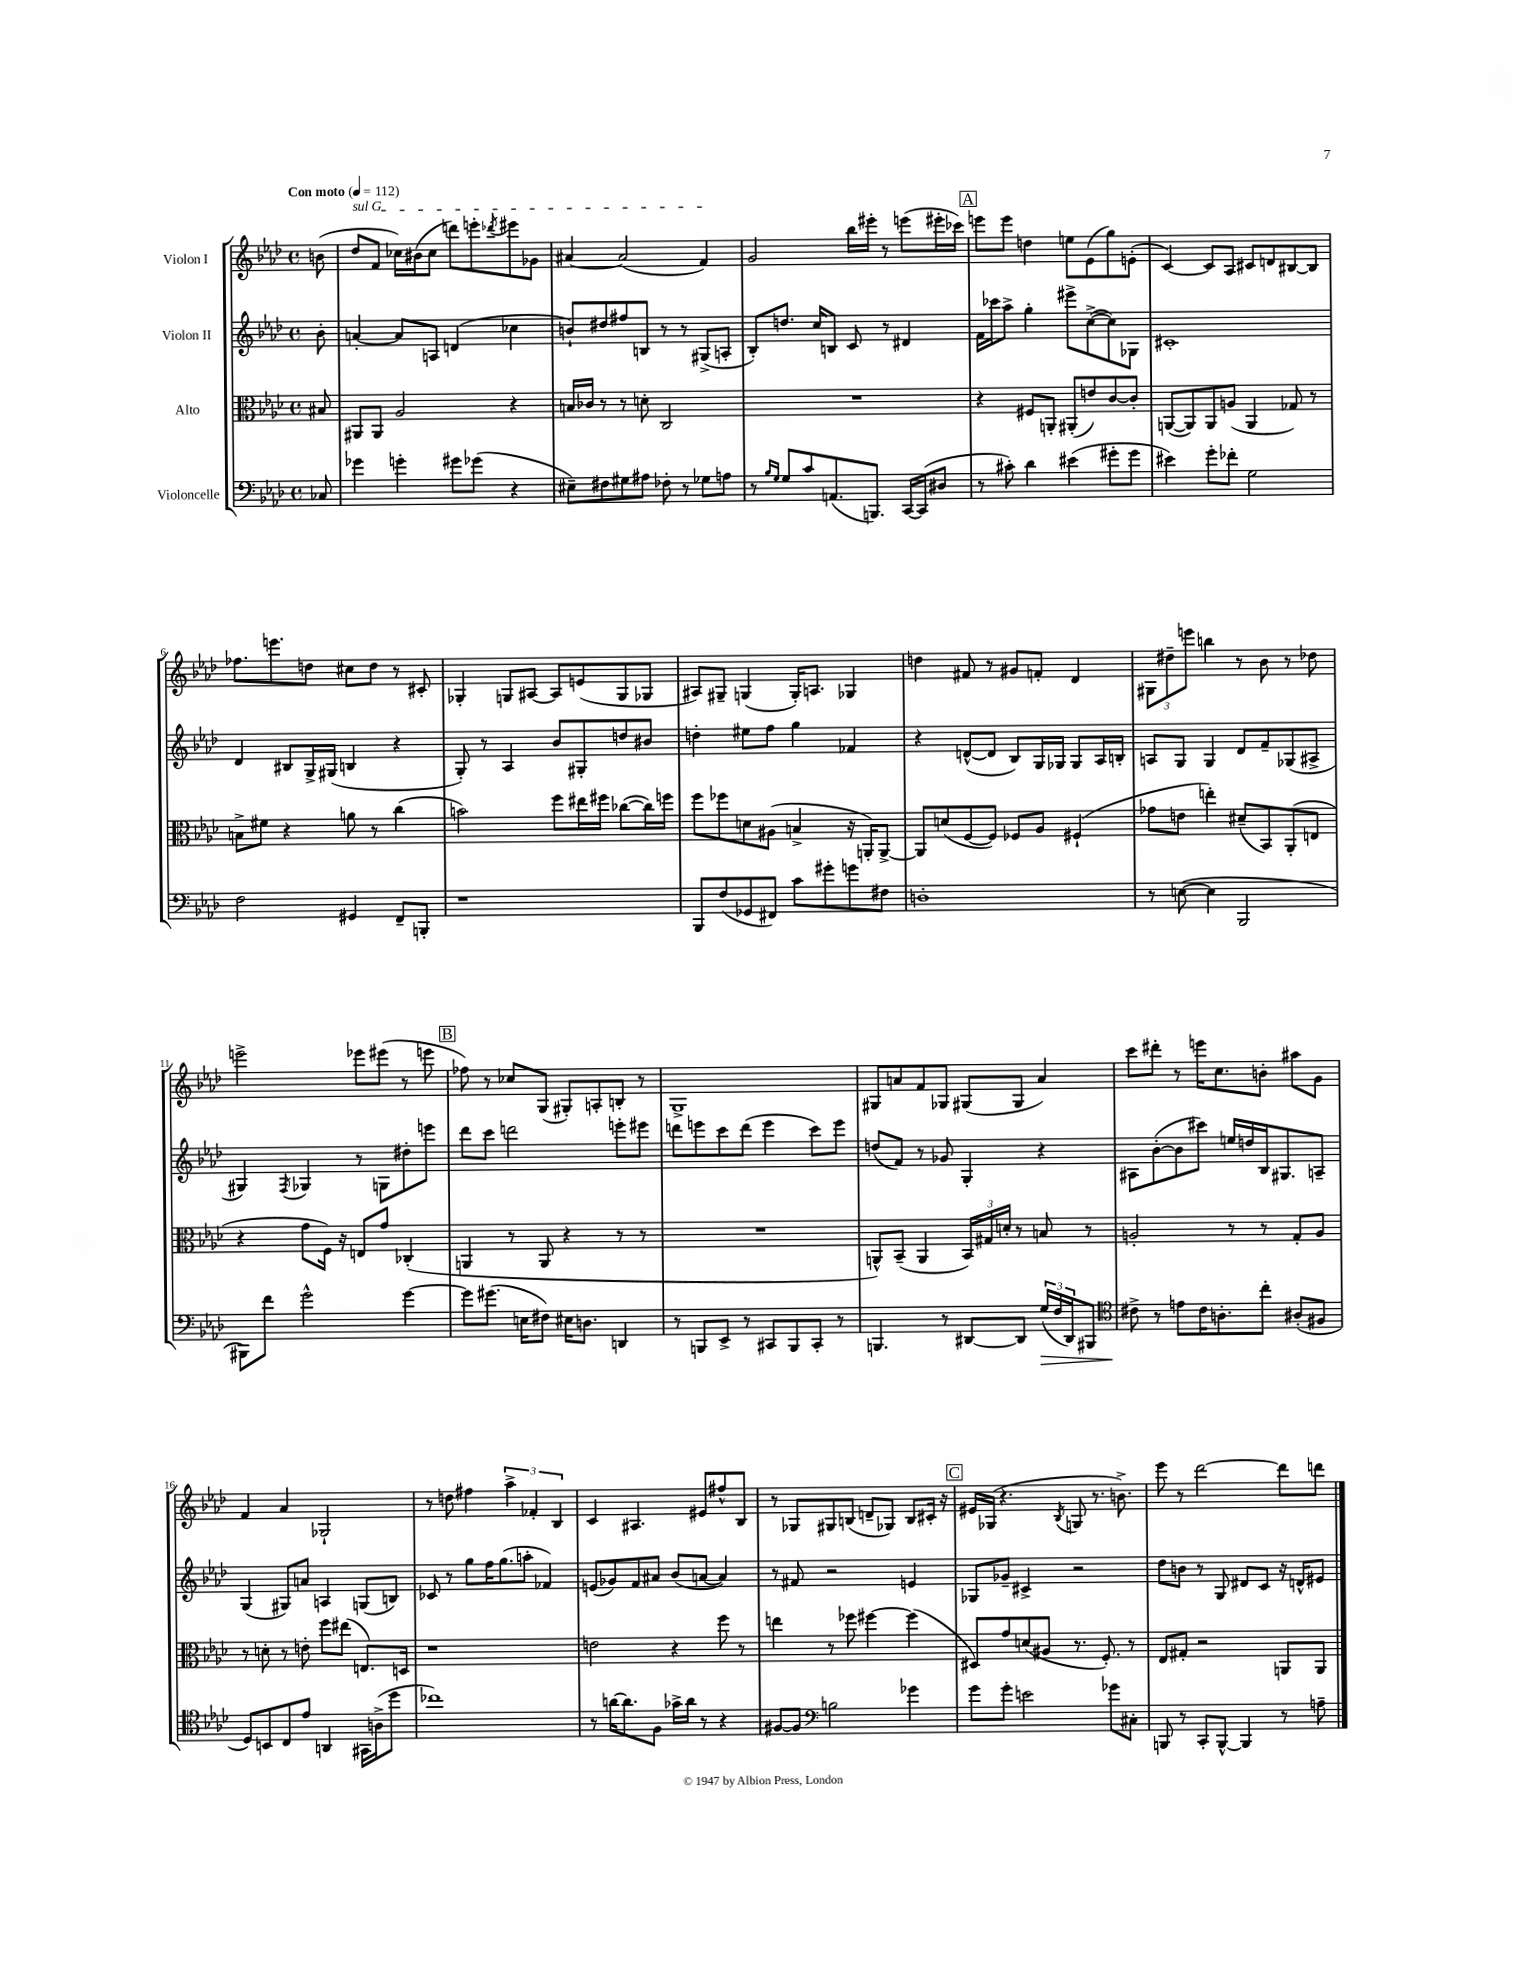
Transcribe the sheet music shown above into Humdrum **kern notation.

**kern	**kern	**kern	**kern
*staff4	*staff3	*staff2	*staff1
*clefF4	*clefC3	*clefG2	*clefG2
*k[b-e-a-d-]	*k[b-e-a-d-]	*k[b-e-a-d-]	*k[b-e-a-d-]
*M4/4	*M4/4	*M4/4	*M4/4
*met(c)	*met(c)	*met(c)	*met(c)
*MM112	*MM112	*MM112	*MM112
8C-/	8B#/	8b-'\	(8b\
=	=	=	=
4g-\	8AA#/L	[4a'/	8dd-/L
.	8AA#/J	.	8f/J
4g'\	2A-/	8a/]L	16cc-\LL)
.	.	.	(16b#\J
.	.	8A/J	8cc-\J
8g#\L	.	(4d/	8ddd\L)
(8g-\J	.	.	8eee'\
.	.	.	8qddd-/
4r	4r	4cc-\	8eee#\
.	.	.	8g-\J
=	=	=	=
8E#~\L)	16B/LL	8b`/L)	[4a#/
.	16c-/JJ	.	.
8F#\	8r	8dd#/	.
8G#\	8r	8ff#/	(2a#/]
8A#\J	8d'\	8B/J	.
8F-'\	2C/	8r	.
8r	.	8r	.
8G-\L	.	(8G#^/L	4f/)
8A\J	.	8A'/J	.
=	=	=	=
8r	1r	8B-'/L)	2g/
16qqB-/LL	.	.	.
16qqG/JJ	.	.	.
8G/L	.	8.dd/J	.
8c/	.	.	.
.	.	16cc/LK	.
(8.AA/	.	8B/J	.
.	.	8c/	16bb-\LL
8.BBB/J)	.	.	16eee#'\JJ
.	.	8r	8r
[16CC/LL	.	4d#/	(8eee\L
(16CC/]J	.	.	.
8D#/J	.	.	16eee#'\L
.	.	.	16ccc-\JJ)
=	=	=	=
8r	4r	16f\LL	8eee\L
.	.	16ccc-\J	.
8c#'\)	.	8aa-^\J	8eee\J
4d-\	8F#/L	4gg'\	4dd\
.	8AA'/J	.	.
(4e#\	(8AA#'/L	8eee#^\L	8ee\L
.	8e/)	([8cc^\	(8e-\
8g#'\L	[8c/	8cc\])	8gg\)
8g#\J	8c'/]J	8G-\J	(8e'\J
=	=	=	=
4e#\)	([8AA/L	1c#'	[4c/)
.	8AA/])	.	.
8g'\L	8AA/	.	8c/]L
8f-'\J	(8A/J	.	8A-/J
2G\	4AA/	.	8c#/L
.	.	.	8d/
.	8G-/)	.	[8B#/
.	8r	.	8B#/]J
=	=	=	=
2F\	8B^\L	4d-/	8.ff-\L
.	8f#\J	.	.
.	.	.	8.eee\
.	4r	8B#/L	.
.	.	16G^/L	8dd\J
.	.	(16G#/JJ	.
4GG#/	8a\	4B/	8cc#\L
.	8r	.	8dd\J
8FF~/L	(4cc\	4r	8r
8BBB'/J	.	.	8c#'/
=	=	=	=
1r	2b\)	8G'/)	4G-'/
.	.	8r	.
.	.	4A-/	8G/L
.	.	.	[8A#/J
.	8ff\L	8b-/L	8A#/]L
.	16ee#\L	8G#'/	(8e/
.	16ff#\JJ	.	.
.	([8cc-\L	8dd/	8G/
.	16cc-\]L)	8b#/J	8G-/J
.	16ff\JJ	.	.
=	=	=	=
8BBB-/L	8ff\L	4dd'\	8A#/L)
(8F/	8ff-\	.	8G#~/J
8GG-/	8d\	8ee#\L	(4G/
8FF#/J)	(8A#\J	8ff\J	.
8c\L	4B^/	4gg\	16G'/LK)
.	.	.	8.A/J
8g#'\	.	.	.
8g\	16r	4f-/	4G-/
.	16AA'/LK)	.	.
8F#\J	[8AA^/J	.	.
=	=	=	=
1D'	8AA/]L	4r	4dd\
.	(8d/	.	.
.	[8F/	([8d^^/L	8f#/
.	8F/]J)	8d/]J	8r
.	8F-/L	8B-/L)	8g#/L
.	8A-/J	16G/L	8f'/J
.	.	16G-/JJ	.
.	(4F#`/	8G-/L	4d-/
.	.	16A-/L	.
.	.	16B'/JJ	.
=	=	=	=
8r	8g-\L	8A/L	12G#\L
.	.	.	12dd#~\
([8E\	8e\J	8G/J	.
.	.	.	12eee\J
4E\]	4ee'\)	4G/	4bb\
2BBB-/	(8d#~/L	8d-/L	8r
.	8BB-/)	8f~/	8b-\
.	(8AA-'/	(8G-/	8r
.	8E/J	8A#^/J	8dd-\
=	=	=	=
8BBB#\L)	4r	4G#/)	2eee^\
8f\J	.	.	.
.	.	8qF/	.
2g^^\	8g\L	4G-/	.
.	16F\Jk)	.	.
.	16r	.	.
.	8E/L	8r	8eee-\L
.	8g/J	8G\L	(8eee#\J
[4g\	(4C-'/	8dd#'\	8r
.	.	8eee\J	8eee\
=	=	=	=
8g\]L	4AA/	8ddd-\L	8ff-\)
(8.g#\J	.	8ccc\J	8r
.	8r	2ddd\	8cc-/L
16E\LK	.	.	.
8F#\J)	8AA/	.	(8G/J
16E#\LK	4r	.	8G#'/L)
8.D\J	.	.	.
.	.	.	8A'/
4DD/	8r	8eee'\L	8B'/J
.	8r	8eee#\J	8r
=	=	=	=
8r	1r	8ddd\L	1G^
8BBB/L	.	8eee\	.
8EE-^/J	.	8ccc\	.
8r	.	(8ddd\J	.
8CC#/L	.	4eee\	.
8BBB/	.	.	.
8CC#'/J	.	8ccc\L)	.
8r	.	8eee\J	.
=	=	=	=
4.BBB/	8AA^^/L)	(8dd/L	8G#/L
.	(8BB-~/J	8f/J)	8a/
.	4AA/	8r	8f/
8r	.	8g-/	8G-/J
[8DD#/L	24BB-/LL)	4G'/	(8G#/L
.	24G#/	.	.
.	24d'/JJ	.	.
8DD#/]J	8r	.	8G#/J
(24G/LL	8B/	4r	4a/)
24F/	.	.	.
24DD#/J)	.	.	.
8BBB#/J	8r	.	.
=	=	=	=
*clefC4	*	*	*
8c#^\	2A'/	8A#\L	8ccc\L
8r	.	([8b-'\	8ddd#'\J
8e\L	.	8b-\]	8r
16c#\K	.	8ccc#\J)	16eee\LK
8.A'\	.	.	8.cc\
.	8r	16ee/LL	.
.	.	16dd/	.
8cc'\J	8r	16B-/J	8b'\J
.	.	8.G#/	.
(8A#'/L	8G'/L	.	8aa#\L
8F#/J	8A/J	8A~/J	8g\J
=	=	=	=
8D-/L)	8r	(4G/	4f/
8BB/	8d'\	.	.
8C/	8r	8G#/L)	4a-/
8e-/J	8e'\	8a/J	.
4AA/	8ff\L	4A/	2G-`/
.	(8ee#\J	.	.
16GG#\LL	8.E/L)	(8G/L	.
(16A^\J	.	.	.
8dd-\J	.	8B/J)	.
.	16D/Jk	.	.
=	=	=	=
1cc-)	1r	8c-/	8r
.	.	8r	8dd\
.	.	8gg\L	4ff#\
.	.	16ff\K	.
.	.	(8.gg\	.
.	.	.	6aa-^\
.	.	8aa'\J	.
.	.	.	6f-'/
.	.	4f-/)	.
.	.	.	6B-/
=	=	=	=
8r	2e\	(8e/L	4c/
[16a\LK	.	8g-/)	.
8.a\]	.	.	.
.	.	8f/	4.A#/
8F\J	.	8a#/J	.
16g-^\LL	4r	(8b-/L	.
16a\JJ	.	.	.
8r	.	[8a/J	8e#/L
4r	8ff\	4a/])	8ff#^^/
.	8r	.	8B-/J
=	=	=	=
[8F#/L	4ee\	8r	8r
8F#/]J	.	8f#/	8G-/L
*clefF4	*	*	*
2B\	8r	2r	8G#/
.	8ff-\	.	(8B/J
.	[4ff#\	.	8d~/L
.	.	.	8G-/J)
4g-\	(4ff#\]	4e/	8B/L
.	.	.	16c#'/Jk
.	.	.	16r
=	=	=	=
8g\L	8D#/L)	8G-/L	16e#/LL
.	.	.	(16G-/JJ
8g'\J	8g/	8g-~/J	4.r
2e\	(8d/	4c#^/	.
.	8A#/J	.	.
.	.	.	8qB-/
.	8.r	2r	8G/
.	.	.	8.r
.	8.F'/)	.	.
8g-\L	.	.	.
.	.	.	8.b^\)
8C#'\J	8r	.	.
=	=	=	=
8BBB/	8E-/L	8dd-\L	8eee-\
8r	8G#'/J	8b\J	8r
8CC'/L	2r	8r	[2ddd-\
[8BBB^^/J	.	8G/	.
4BBB/]	.	8d#/L	.
.	.	8c/J	.
8r	8AA/L	16r	8ddd-\]L
.	.	16d^^/LK	.
8A~\	8AA/J	8e#/J	8ddd\J
==	==	==	==
*-	*-	*-	*-
